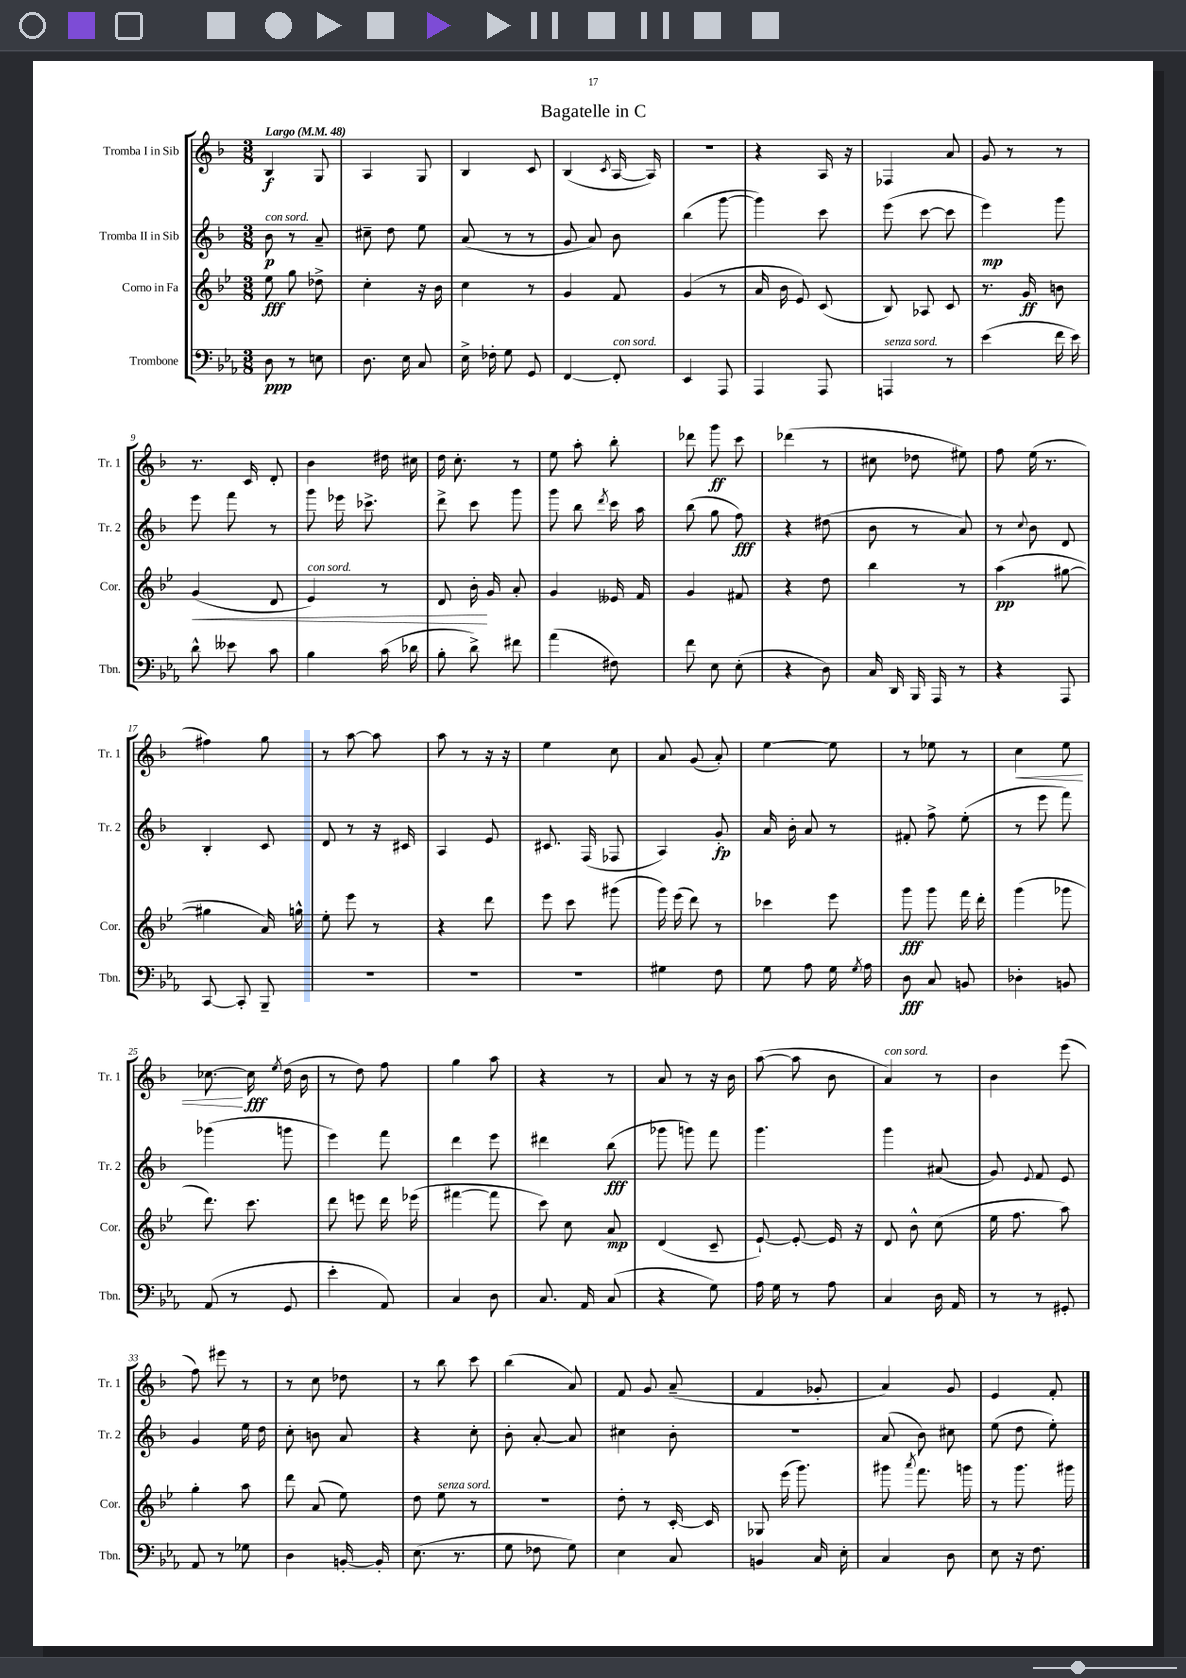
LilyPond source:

\header { title = "Bagatelle in C" }
<<
\new StaffGroup <<
\new Staff = "s0" \with { instrumentName = "Tromba I in Sib" shortInstrumentName = "Tr. 1" } {
    \clef treble \key f \major \numericTimeSignature \time 3/8 \tempo "Largo" 4 = 48
    \autoBeamOff bes4\f g8 |
    a4 g8 |
    bes4 c'8 |
    bes4( \acciaccatura { c'8 } a16~ a16) |
    R4. |
    r4 a16 r16 |
    fes4 a'8 |
    g'8 r8 r8 |
    r8. c'16 d'8-. |
    bes'4 dis''16 cis''16 |
    d''16 c''8.-. r8 |
    e''8 a''8-. bes''8-. |
    des'''8 g'''8\ff c'''8 |
    des'''4( r8 |
    cis''8 des''8 eis''8) |
    f''8 e''16( r8. |
    fis''4) g''8 |
    r8 a''8~ a''8 |
    a''8 r8 r16 r16 |
    e''4 c''8 |
    a'8 g'8( a'8-.) |
    e''4~ e''8 |
    r8 ees''8 r8 |
    c''4\< e''8 |
    ces''8.~\! ces''16\fff \acciaccatura { e''8 } d''16( bes'16 |
    r8 d''8) f''8 |
    g''4 a''8 |
    r4 r8 |
    a'8 r8 r16 bes'16 |
    a''8~( a''8 bes'8 |
    a'4^\markup { \italic "con sord." }) r8 |
    bes'4 e'''8( |
    f''8) eis'''8 r8 |
    r8 c''8 des''8 |
    r8 bes''8 c'''8 |
    bes''4( a'8) |
    f'8 g'8 a'8--( |
    f'4 ges'8-. |
    a'4) g'8 |
    e'4 f'8-. \bar "|." |
}
\new Staff = "s1" \with { instrumentName = "Tromba II in Sib" shortInstrumentName = "Tr. 2" } {
    \clef treble \key f \major \numericTimeSignature \time 3/8
    \autoBeamOff bes'8\p^\markup { \italic "con sord." } r8 a'8-- |
    cis''8-- d''8 e''8 |
    a'8( r8 r8 |
    g'8 a'8) bes'8 |
    bes''4( g'''8~ |
    g'''4) c'''8 |
    e'''8( c'''8~ c'''8 |
    e'''4\mp) g'''8 |
    e'''8 f'''8 r8 |
    g'''8 ees'''16 ces'''8.-> |
    d'''8-> c'''8 g'''8 |
    g'''8 bes''8 \acciaccatura { d'''8 } c'''16 a''16 |
    bes''8( g''8 f''8\fff) |
    r4 dis''8( |
    bes'8 r8 a'8) |
    r8 \appoggiatura { c''8 } bes'8 d'8 |
    bes4-. c'8 |
    d'8 r8 r16 cis'16 |
    a4 e'8 |
    cis'8. f16( fes8 |
    a4) g'8-.\fp |
    a'16 bes'16-. a'8 r8 |
    fis'8-. f''8-> e''8-.( |
    r8 e'''8 f'''8) |
    ges'''4( g'''8 |
    e'''4) f'''8 |
    d'''4 e'''8 |
    dis'''4 bes''8\fff( |
    ges'''8 g'''8) f'''8 |
    g'''4. |
    g'''4 ais'8( |
    g'8) \appoggiatura { e'8 } f'8 e'8 |
    g'4 e''16 d''16 |
    c''8-. b'8 a'8 |
    r4 c''8-. |
    bes'8-. a'8~-. a'8 |
    cis''4 bes'8-. |
    r4. |
    a'8( bes'8) cis''8 |
    e''8( d''8 e''8-.) \bar "|." |
}
\new Staff = "s2" \with { instrumentName = "Corno in Fa" shortInstrumentName = "Cor." } {
    \clef treble \key bes \major \numericTimeSignature \time 3/8
    \autoBeamOff ees''8\fff g''8 des''8-> |
    c''4-. r16 bes'16 |
    c''4 r8 |
    g'4 f'8 |
    g'4( r8 |
    a'16 bes'16 ees'8) c'8( |
    bes8) aes8 c'8 |
    r8. g'16\ff b'8 |
    g'4\<( d'8 |
    ees'4^\markup { \italic "con sord." }) r8 |
    d'8 bes'16-.\! g'16 a'8-. |
    g'4 eeses'16 f'16 |
    g'4 fis'8 |
    r4 d''8 |
    bes''4 r8 |
    a''4\pp( gis''8~ |
    gis''4 a'16) g''16-^ |
    ees''8-. ees'''8 r8 |
    r4 d'''8 |
    ees'''8 c'''8 gis'''8( |
    g'''16) ees'''16( d'''8) r8 |
    ces'''4 ees'''8 |
    g'''8\fff g'''8 f'''16 d'''16-. |
    g'''4( ges'''8 |
    d'''8.) c'''8. |
    d'''8 e'''8 d'''16 ees'''16( |
    fis'''4~ fis'''8 |
    c'''8) c''8 a'8\mp |
    d'4( c'8-- |
    ees'8~-!) ees'8~-. ees'16 r16 |
    d'8 bes'8-^ c''8( |
    ees''16 f''8. a''8) |
    g''4-. a''8 |
    d'''8 a'8( ees''8) |
    d''8 ees''8^\markup { \italic "senza sord." } r8 |
    R4. |
    d''8-. r8 c'16~-. c'16 |
    ges8 ees'''16( g'''8.) |
    gis'''8 \acciaccatura { a'''8 } f'''8. g'''16 |
    r8 g'''8. gis'''16 \bar "|." |
}
\new Staff = "s3" \with { instrumentName = "Trombone" shortInstrumentName = "Tbn." } {
    \clef bass \key ees \major \numericTimeSignature \time 3/8
    \autoBeamOff d8\ppp r8 e8 |
    d8. ees16 c8 |
    ees16-> fes16-. g8 g,8 |
    f,4~ f,8-.^\markup { \italic "con sord." } |
    ees,4 aes,,8 |
    aes,,4 aes,,8 |
    a,,4^\markup { \italic "senza sord." } r8 |
    ees'4( f'16 ees'16) |
    d'8-^ eeses'8 c'8 |
    bes4 c'16( des'16 |
    bes8-. d'8->) fis'8 |
    aes'4( fis8) |
    f'8 ees8 ees8-.( |
    r4 d8) |
    c16 d,16 bes,,16 aes,,16 r8 |
    r4 aes,,8 |
    c,8~ c,8-. bes,,8-- |
    R4. |
    R4. |
    R4. |
    gis4 f8 |
    g8 aes8 g16 \acciaccatura { g8 } aes16 |
    d8\fff c8 b,8 |
    des4-. b,8 |
    aes,8( r8 g,8 |
    ees'4-. aes,8) |
    c4 d8 |
    c8. aes,16 c8( |
    r4 g8) |
    aes16 g16 r8 aes8 |
    c4 d16 aes,16 |
    r8 r8 gis,8-. |
    aes,8 r8 ges8 |
    d4 b,16~-. b,16-. |
    ees8.( r8. |
    g8 fes8 g8) |
    ees4 c8 |
    b,4 c16 ees16-. |
    c4 d8 |
    ees8 r16 f8. \bar "|." |
}
>>
>>
